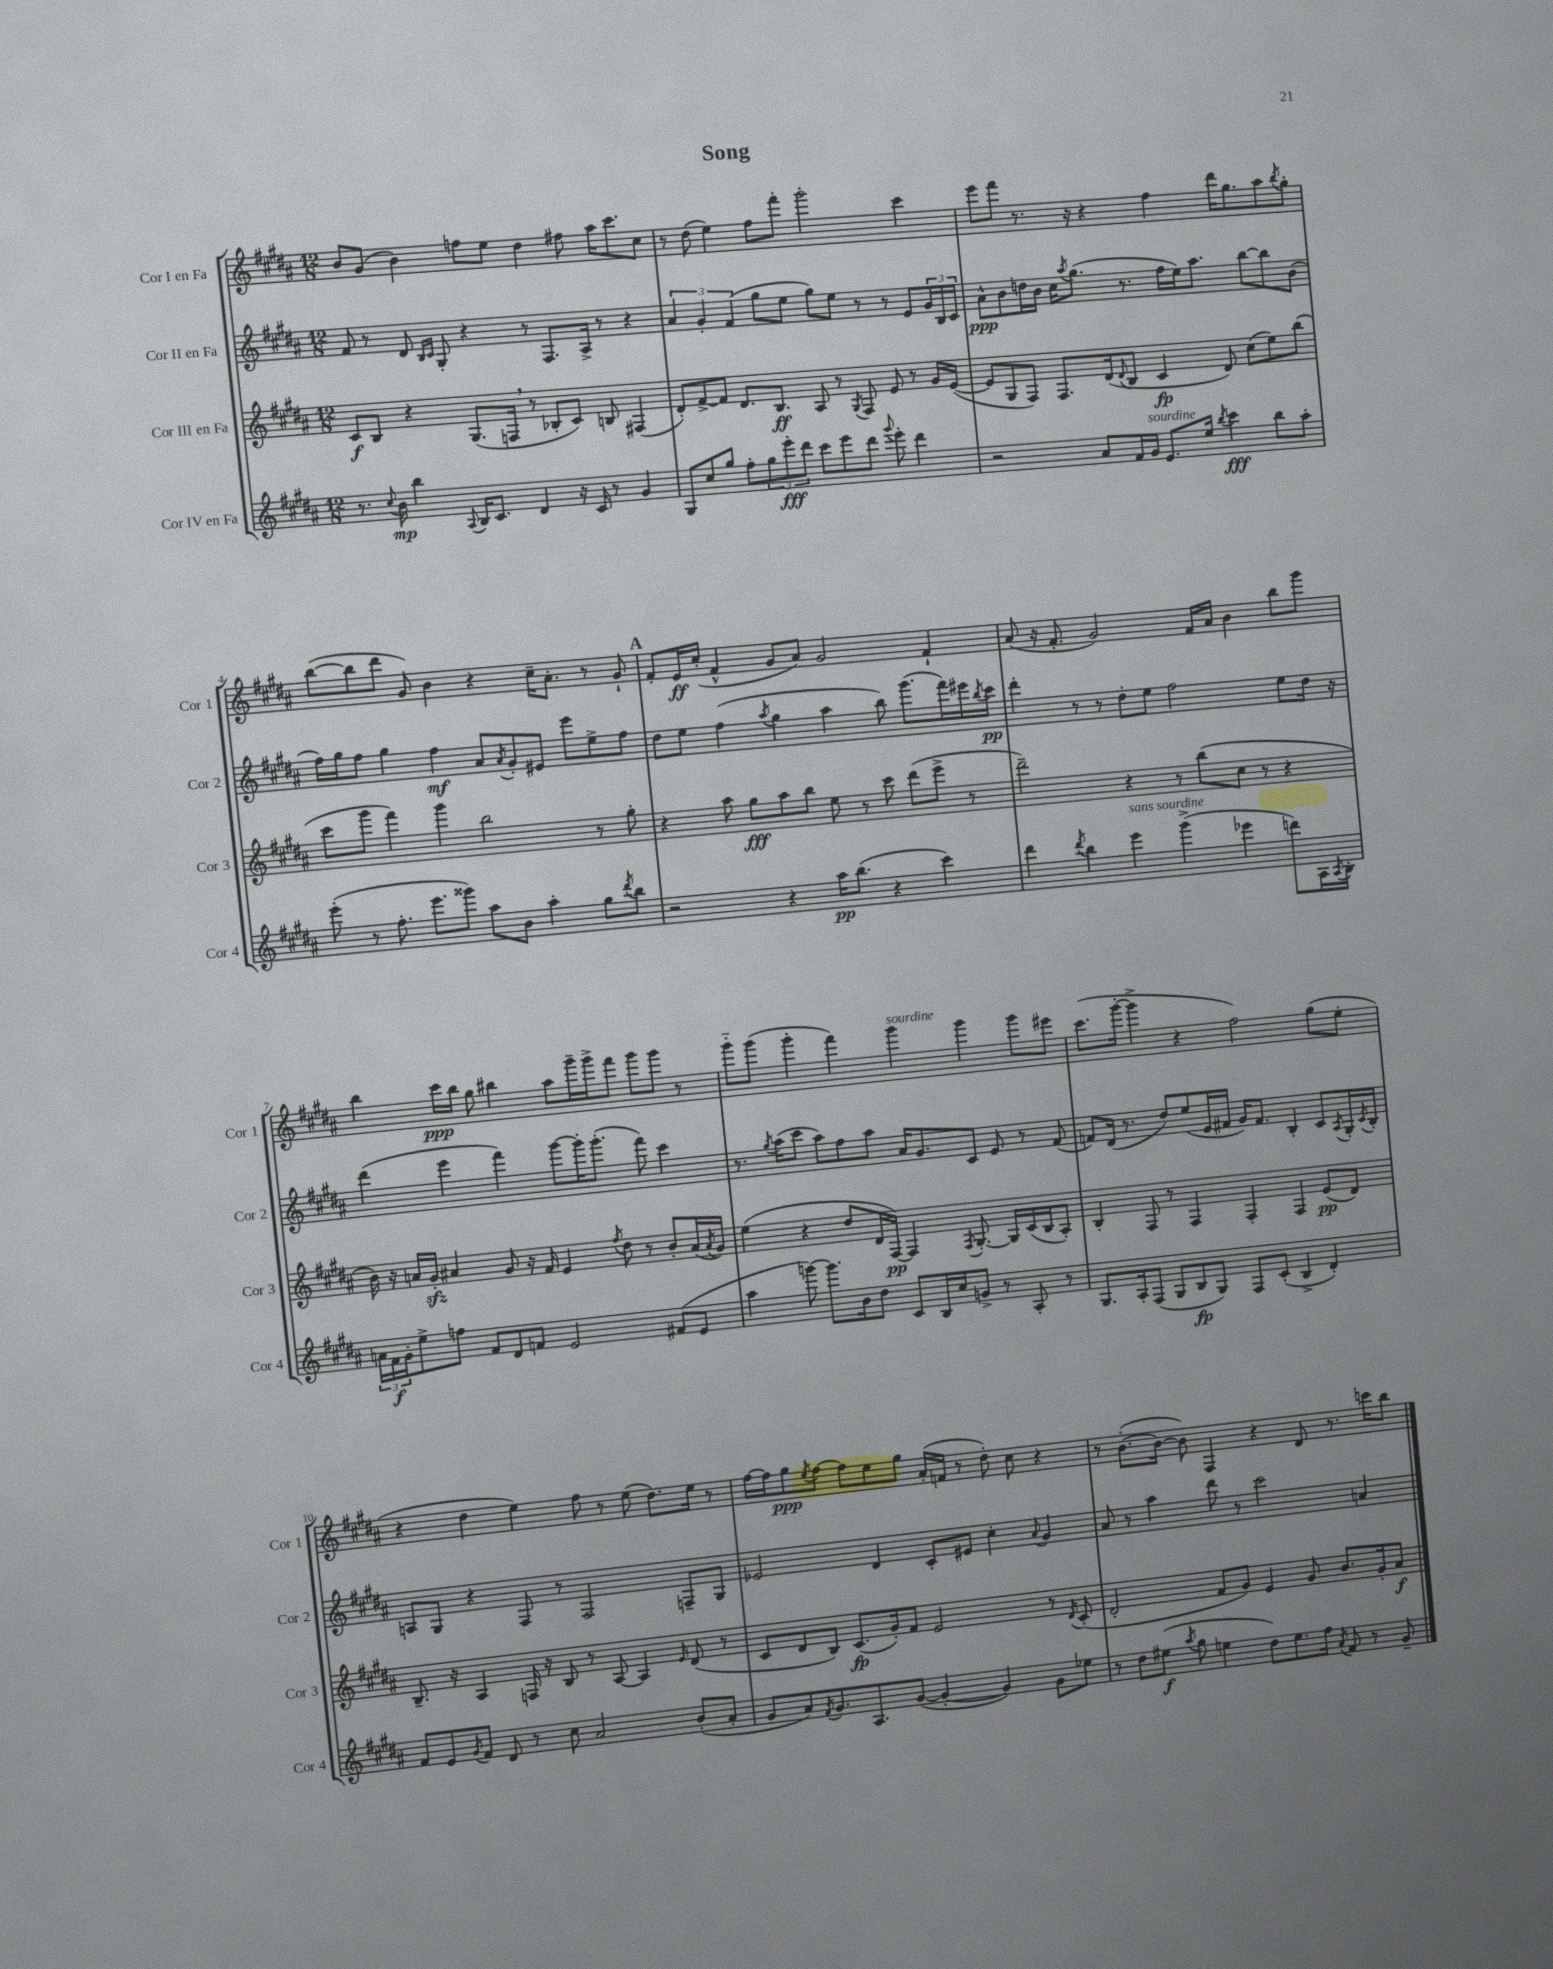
\header { title = "Song" }
<<
\new StaffGroup <<
\new Staff = "s0" \with { instrumentName = "Cor I en Fa" shortInstrumentName = "Cor 1" } {
    \clef treble \key b \major \numericTimeSignature \time 12/8
    b'8 gis'8( b'4) f''8 e''8 dis''4 fis''8 ais''16 cis'''8. cis''8 |
    r8 dis''8( e''4) fis''8 fis'''8-. gis'''2-. cis'''4 |
    e'''8 fis'''8 r8. r16 r4 fis''4 dis'''16 gis''8. ais''8 \acciaccatura { b''8 } gis''8-. |
    b''8~( b''8 dis'''8 gis'8) b'4 r4 cis''16-- ais'8.-. r8 gis'8-! |
    \mark \markup { \bold "A" } fis'8-. e'16\ff cis''16-.( fis'4-^ gis'8 ais'8) gis'2 fis'4-! |
    ais'8( r16 fis'8.-. gis'2) fis'16 ais'16 b'4 b''8 gis'''8 |
    b''4 cis'''16\ppp b''16 gis''8 bis''4 ais''8 gis'''16-- gis'''16-> fis'''8 gis'''8 gis'''8 r8 |
    gis'''8-_ gis'''8( gis'''4-. fis'''4) gis'''4^\markup { \italic "sourdine" } gis'''4 gis'''8 eis'''8 |
    cis'''8.( gis'''16~-. gis'''4-> r4 fis''2) gis''8( e''8-. |
    r4 dis''4 e''4) fis''8 r8 e''8( dis''8.) e''16 r8 |
    fis''16~ fis''16 gis''8\ppp \acciaccatura { e''8 } fis''8~ fis''8 e''8 gis''8 ais'16-.( f'16 r8 dis''8-.) cis''8 r4 |
    r8 b'8.~-.( b'16~ b'8) fis4 r4 dis'8 r8. c'''16 b''8 \bar "|." |
}
\new Staff = "s1" \with { instrumentName = "Cor II en Fa" shortInstrumentName = "Cor 2" } {
    \clef treble \key b \major \numericTimeSignature \time 12/8
    fis'8 r8 dis'8 \grace { b16 cis'16 } gis8-. r4 r8 fis8. ais16-> r8 r4 |
    \tuplet 3/2 { ais'4 gis'4-. fis'4( } gis''8 e''8 gis''8) e''8 r8 r8 e'8 \tuplet 3/2 { gis'16 b16 cis'16 } |
    ais'8-^\ppp b'8 d''16 b'16 cis''16 \acciaccatura { ais''8 } gis''8.( r8. fis''16 e''16) ais''8. b''8~ b''8 b'8( |
    fis''16) gis''16 fis''8 gis''4 fis''4\mf ais'8 \acciaccatura { ais'8 } gis'8-. eis'8 e'''8 e''8-> fis''8 |
    \mark \markup { \bold "A" } dis''8 e''8 fis''4( \acciaccatura { ais''8 } gis''4 ais''4 b''8) gis'''8.( fis'''16) eis'''16 \acciaccatura { b''8 } cis'''16\pp |
    dis'''4-. r8 r8 dis''8-. e''8 fis''2 e''8 dis''16 r16 |
    dis'''4( e'''4 fis'''4) gis'''8~ gis'''16-. gis'''8.-.( fis'''8) cis'''4 |
    r8. \acciaccatura { gis''8 } ais''16( cis'''8 ais''8) fis''8 ais''8 ais'16 gis'8. cis'8 e'8 r8 fis'8( |
    f'8) dis'16( r8. dis''8) e''8( e'16 fis'16 gis'16) fis'8. b4-. cis'8 \acciaccatura { ais8 } gis16-. \acciaccatura { cis'8 } b16-. |
    a8 gis8 r4 fis8 r8 fis2 f8-- gis8 |
    ees'2 dis'4 cis'8-. eis'8 cis''4-. \appoggiatura { ais'8 } gis'4 |
    ais'8 r8 ais''4 dis'''8 r8 cis'''2 a'4 \bar "|." |
}
\new Staff = "s2" \with { instrumentName = "Cor III en Fa" shortInstrumentName = "Cor 3" } {
    \clef treble \key b \major \numericTimeSignature \time 12/8
    cis'8\f b8 r4 gis8.( f16 \breathe r8 bes8-. cis'8) b8 fis4( |
    dis'8-.) fis'8~-> fis'8 dis'8. b8.\ff ais8 r8 \acciaccatura { gis8 } fis8 e'8 r8 gis'16 e'16~( |
    e'8 gis8 fis8) fis8. dis'16( \appoggiatura { dis'8 } b8 cis'4\fp dis'8) cis''8( e''8) b''8( |
    cis'''8 gis'''8 fis'''4) gis'''4 b''2 r8 gis''8-. |
    \mark \markup { \bold "A" } r4 ais''8 gis''8\fff ais''8 b''8 e''8 r8 cis'''8 dis'''8( e'''8-> r8 |
    dis'''2--) r4 r8 b''8( cis''8 r8 r4 |
    b'16) r16 a'16 gis'16-.\sfz ais'4 gis'8 r16 fis'16 e'4 \acciaccatura { fis''8 } dis''8 r8 b'8-. ais'16( \acciaccatura { ais'8 } gis'16) |
    e''4( r4 dis''8 dis'16 fis16~\pp) fis4 \acciaccatura { fis8 } gis8.~-. gis16 cis'16( b16 ais8-.) |
    b4-. fis8 r8 fis4 fis4-. fis4 e'8\pp( dis'8) |
    b8.-- r16 ais4 f16 r16 b8 r8 ais8~ ais4 \grace { e'16 } dis'8( r8 |
    cis'8 dis'8 b8) cis'8.\fp( gis'16-.) fis'8 e'2 r8 \acciaccatura { dis'8 } cis'8-.( |
    dis'2-. fis'8 gis'8) e'4 gis'8 b'8. gis'16-. ais'8\f \bar "|." |
}
\new Staff = "s3" \with { instrumentName = "Cor IV en Fa" shortInstrumentName = "Cor 4" } {
    \clef treble \key b \major \numericTimeSignature \time 12/8
    r8. \appoggiatura { cis''8 } b'16\mp b''4 \appoggiatura { ais8 } b16 cis'8. dis'4 r16 cis'16 r8 gis'4 |
    gis8 cis''8 gis''8 fis''8-. \tuplet 3/2 { gis''8 e'''8-.\fff dis'''8 } cis'''8 e'''8 dis'''8 \appoggiatura { gis'''8 } e'''8-. dis'''4 |
    r2 ais'8 fis'16 gis'16^\markup { \italic "sourdine" } e'8. e''16 \acciaccatura { b''8 } cis'''4\fff b''8 ais''8-. |
    e'''8-.( r8 fis''8.-. e'''8. gisis'''8) ais''8 b'8 ais''4-. gis''8 \acciaccatura { dis'''8 } b''8 |
    \mark \markup { \bold "A" } r2 r4 ais''16\pp b''8.( r4 cis'''4) |
    dis'''4 \acciaccatura { dis'''8 } b''4 e'''4^\markup { \italic "sans sourdine" } gis'''4->( ees'''4 d'''8) ais16 \acciaccatura { ais8 } b16-. |
    \tuplet 3/2 { a'16 fis'16\f gis'16-. } e''8-> f''8 fis'8 dis'8 f'8 e'2 fis'8( e'8 |
    ais''4 g'''8~) g'''8. b'16 dis''8 cis'8 b16 cis''16 g'8-> r8 ais8-. r8 |
    gis8. ais16-. fis8( gis8 b8\fp gis8) fis8 cis'8-.( b4-> dis'4-.) |
    fis'8 e'8 \acciaccatura { gis'8 } fis'8 dis'8 r8 cis''8 ais'2 b'8-.( ais'8-. |
    gis'8 ais'8) \acciaccatura { fis'8 } gis'8. ais8. gis'8~( gis'4~-. gis'4) gis'8 ees''8 |
    r8 dis''8 eis''8\f( \acciaccatura { ais''8 } gis''8 e''4 dis''8) e''8. fis''16 \acciaccatura { ais'8 } fis'8 r8 gis'8-- \bar "|." |
}
>>
>>
